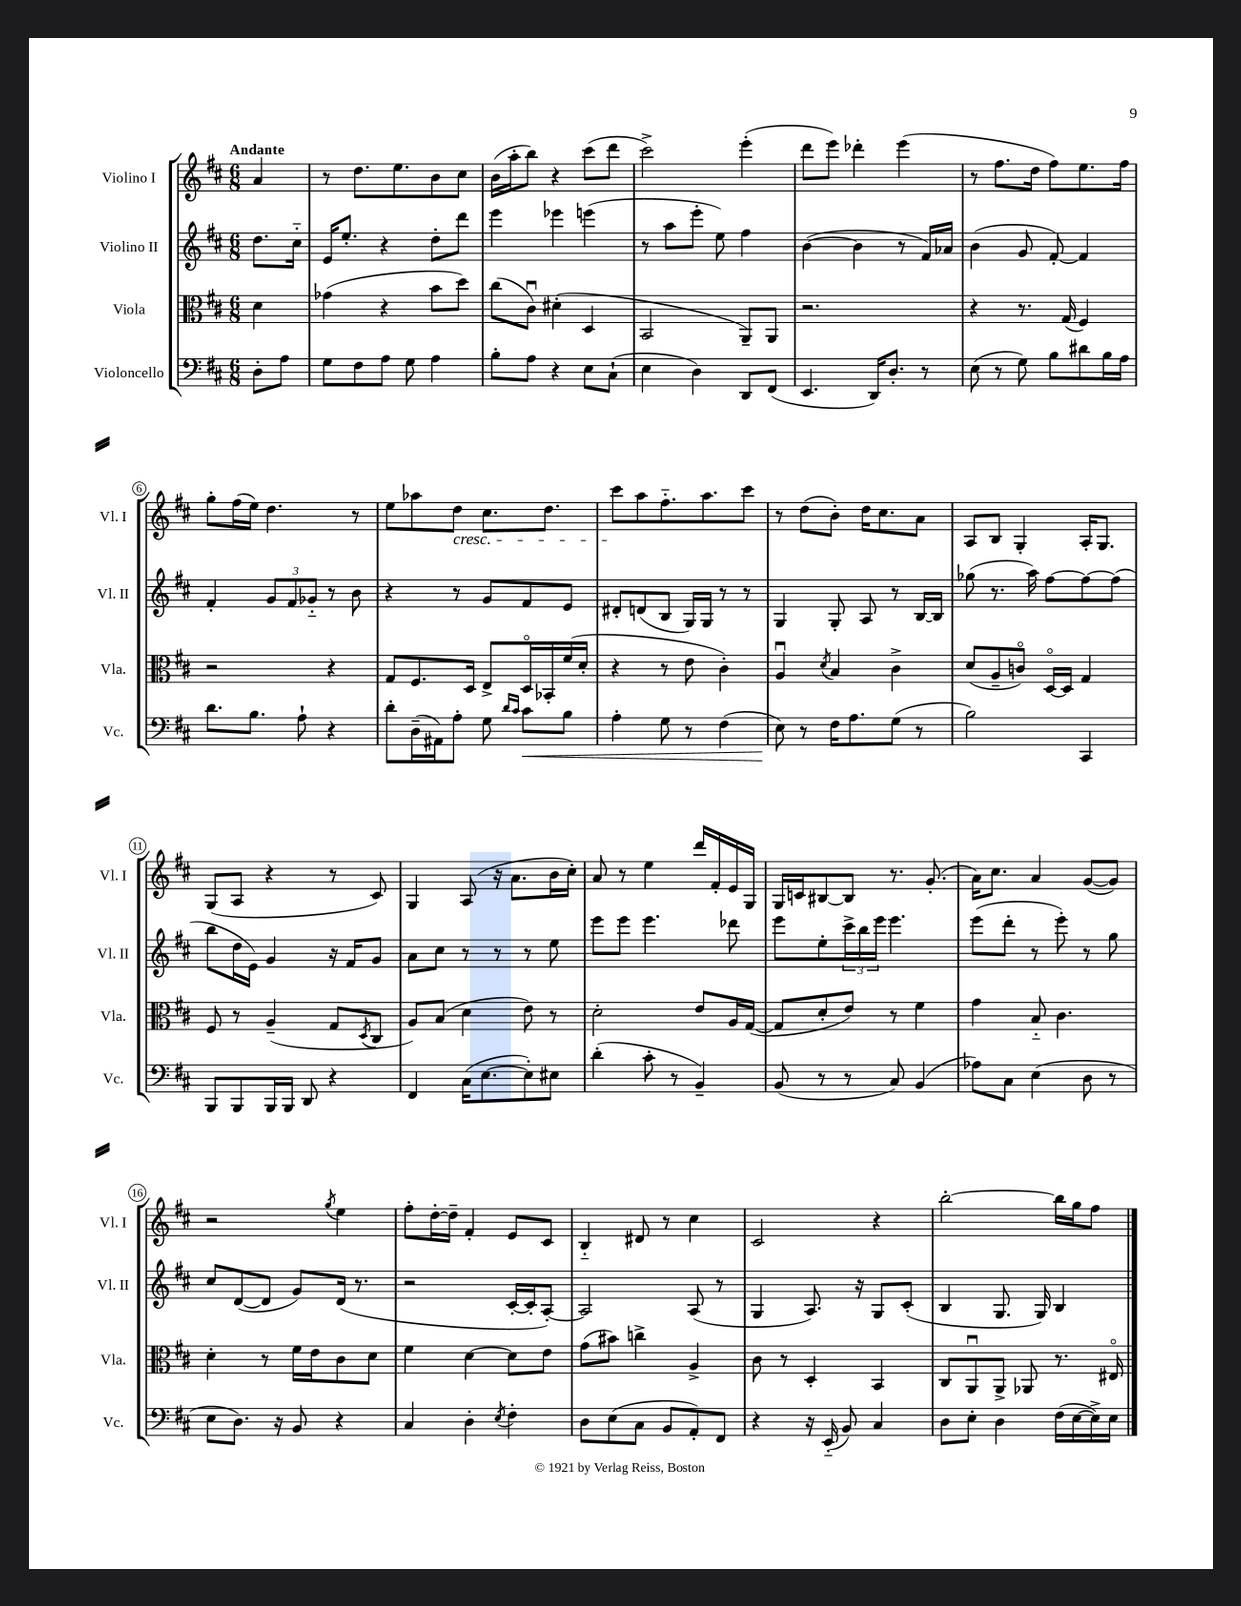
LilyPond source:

<<
\new StaffGroup <<
\new Staff = "s0" \with { instrumentName = "Violino I" shortInstrumentName = "Vl. I" } {
    \clef treble \key d \major \numericTimeSignature \time 6/8 \partial 4 \tempo "Andante"
    a'4 |
    r8 d''8. e''8. b'8 cis''8 |
    b'16( a''16-. b''8) r4 cis'''8( d'''8 |
    cis'''2->) e'''4-.( |
    d'''8 e'''8) des'''4-. e'''4( |
    r8 fis''8. d''16 fis''8) e''8. fis''16 |
    g''8-. fis''16( e''16) d''4. r8 |
    e''8 aes''8 d''8\cresc cis''8. d''8. |
    cis'''8\! a''8 fis''8.-_ a''8. cis'''8 |
    r8 d''8( b'8-.) d''16 cis''8. a'8 |
    a8 b8 g4-. a16-. g8. |
    g8( a8 r4 r8 cis'8) |
    g4 a8( r16 a'8. b'16 cis''16-.) |
    a'8 r8 e''4 d'''16 fis'16-. e'16 g16 |
    g16 c'16 bis8~ bis8 r8. g'8.-.( |
    a'16) cis''8. a'4 g'8~( g'8) |
    r2 \acciaccatura { g''8 } e''4 |
    fis''8-. d''16~-. d''16-- fis'4-. e'8 cis'8 |
    b4-_ dis'8 r8 cis''4 |
    cis'2 r4 |
    b''2~-. b''16 g''16 fis''8 \bar "|." |
}
\new Staff = "s1" \with { instrumentName = "Violino II" shortInstrumentName = "Vl. II" } {
    \clef treble \key d \major \numericTimeSignature \time 6/8 \partial 4
    d''8. cis''16-_ |
    e'16 e''8.-. r4 d''8-. d'''8 |
    e'''4 ees'''4 e'''4( |
    r8 a''8 e'''8-. e''8) fis''4 |
    b'4~( b'4 r8 fis'16) aes'16 |
    b'4( g'8 fis'8~-.) fis'4 |
    fis'4-. \tuplet 3/2 { g'8 fis'8 ges'8-_ } r8 b'8 |
    r4 r8 g'8 fis'8 e'8 |
    dis'8-. d'8( b8 g16) g16 r8 r8 |
    g4 g8-. a8 r8 b16~ b16 |
    ges''8( r8. a''16) fis''8~ fis''8~ fis''8( |
    b''8 d''16 e'16) g'4 r16 fis'16 g'8 |
    a'8 cis''8 r8 r8 r8 e''8 |
    e'''8 e'''8 e'''4. des'''8 |
    e'''8 e''8-. \tuplet 3/2 { cis'''16-> b''16 e'''16 } e'''4. |
    e'''8( d'''8-. r8 e'''8-.) r8 g''8 |
    cis''8 d'8~( d'8 g'8) d'16( r8. |
    r2 cis'16~-. cis'16-. a8~-.) |
    a2 a8( r8 |
    g4 a8.) r16 g8 cis'8-.( |
    b4 g8. g16) b4 \bar "|." |
}
\new Staff = "s2" \with { instrumentName = "Viola" shortInstrumentName = "Vla." } {
    \clef alto \key d \major \numericTimeSignature \time 6/8 \partial 4
    d'4 |
    ges'4( r4 b'8 d''8) |
    cis''8( cis'8\downbow) dis'4-.( d4 |
    b,2 a,8--) a,8 |
    r2. |
    r4 r8. g16( fis4) |
    r2 r4 |
    g8 fis8. d16 e8-> d16\flageolet bes,16-. fis'16( d'16-. |
    r4 r8 e'8 cis'4-.) |
    a4\downbow \acciaccatura { d'8 } b4 cis'4-> |
    d'8( a8-- c'8\flageolet) d16~\flageolet d16 g4 |
    fis8 r8 a4--( g8 \acciaccatura { d8 } cis8 |
    a8) b8( d'4 e'8) r8 |
    d'2-. e'8 a16 g16~( |
    g8 d'8-. e'8) r8 fis'4 |
    g'4 b8-_ cis'4. |
    d'4-. r8 fis'16 e'16 cis'8 d'8 |
    fis'4 d'4~ d'8 e'8 |
    g'8( bis'8) c''4-> a4-> |
    cis'8 r8 d4-. b,4 |
    cis8 a,8\downbow a,8-> aes,8 r8. eis16\flageolet \bar "|." |
}
\new Staff = "s3" \with { instrumentName = "Violoncello" shortInstrumentName = "Vc." } {
    \clef bass \key d \major \numericTimeSignature \time 6/8 \partial 4
    d8-. a8 |
    g8 fis8 a8 g8 a4 |
    b8-. a8 r4 e8 cis8-!( |
    e4 d4) d,8 fis,8( |
    e,4. d,16) d8.-. r8 |
    e8( r8 g8) b8 dis'8 b16 a16 |
    d'8. b8. a8-! r4 |
    d'8-. d16--( ais,16) a8-. g8 \grace { d'16 cis'16 } cis'8\< b8 |
    a4-. g8 r8 fis4( |
    e8\!) r8 fis16 a8. g8( r8 |
    b2) cis,4 |
    b,,8 b,,8 b,,16 b,,16 d,8 r4 |
    fis,4 cis16( e8.~ e8-.) eis8 |
    d'4-.( cis'8-. r8 b,4--) |
    b,8( r8 r8 cis8) b,4( |
    aes8) cis8 e4( d8 r8 |
    e8 d8.) r16 b,8 r4 |
    cis4 d4-. \acciaccatura { e8 } fis4-. |
    d8 e8( cis8 b,8 a,8-.) fis,8 |
    r4 r16 e,16-_( b,8) cis4 |
    d8 e8-. d4 fis16( e16~ e16->) e16 \bar "|." |
}
>>
>>
\layout { \context { \Score \override BarNumber.stencil = #(make-stencil-circler 0.1 0.3 ly:text-interface::print) } }
